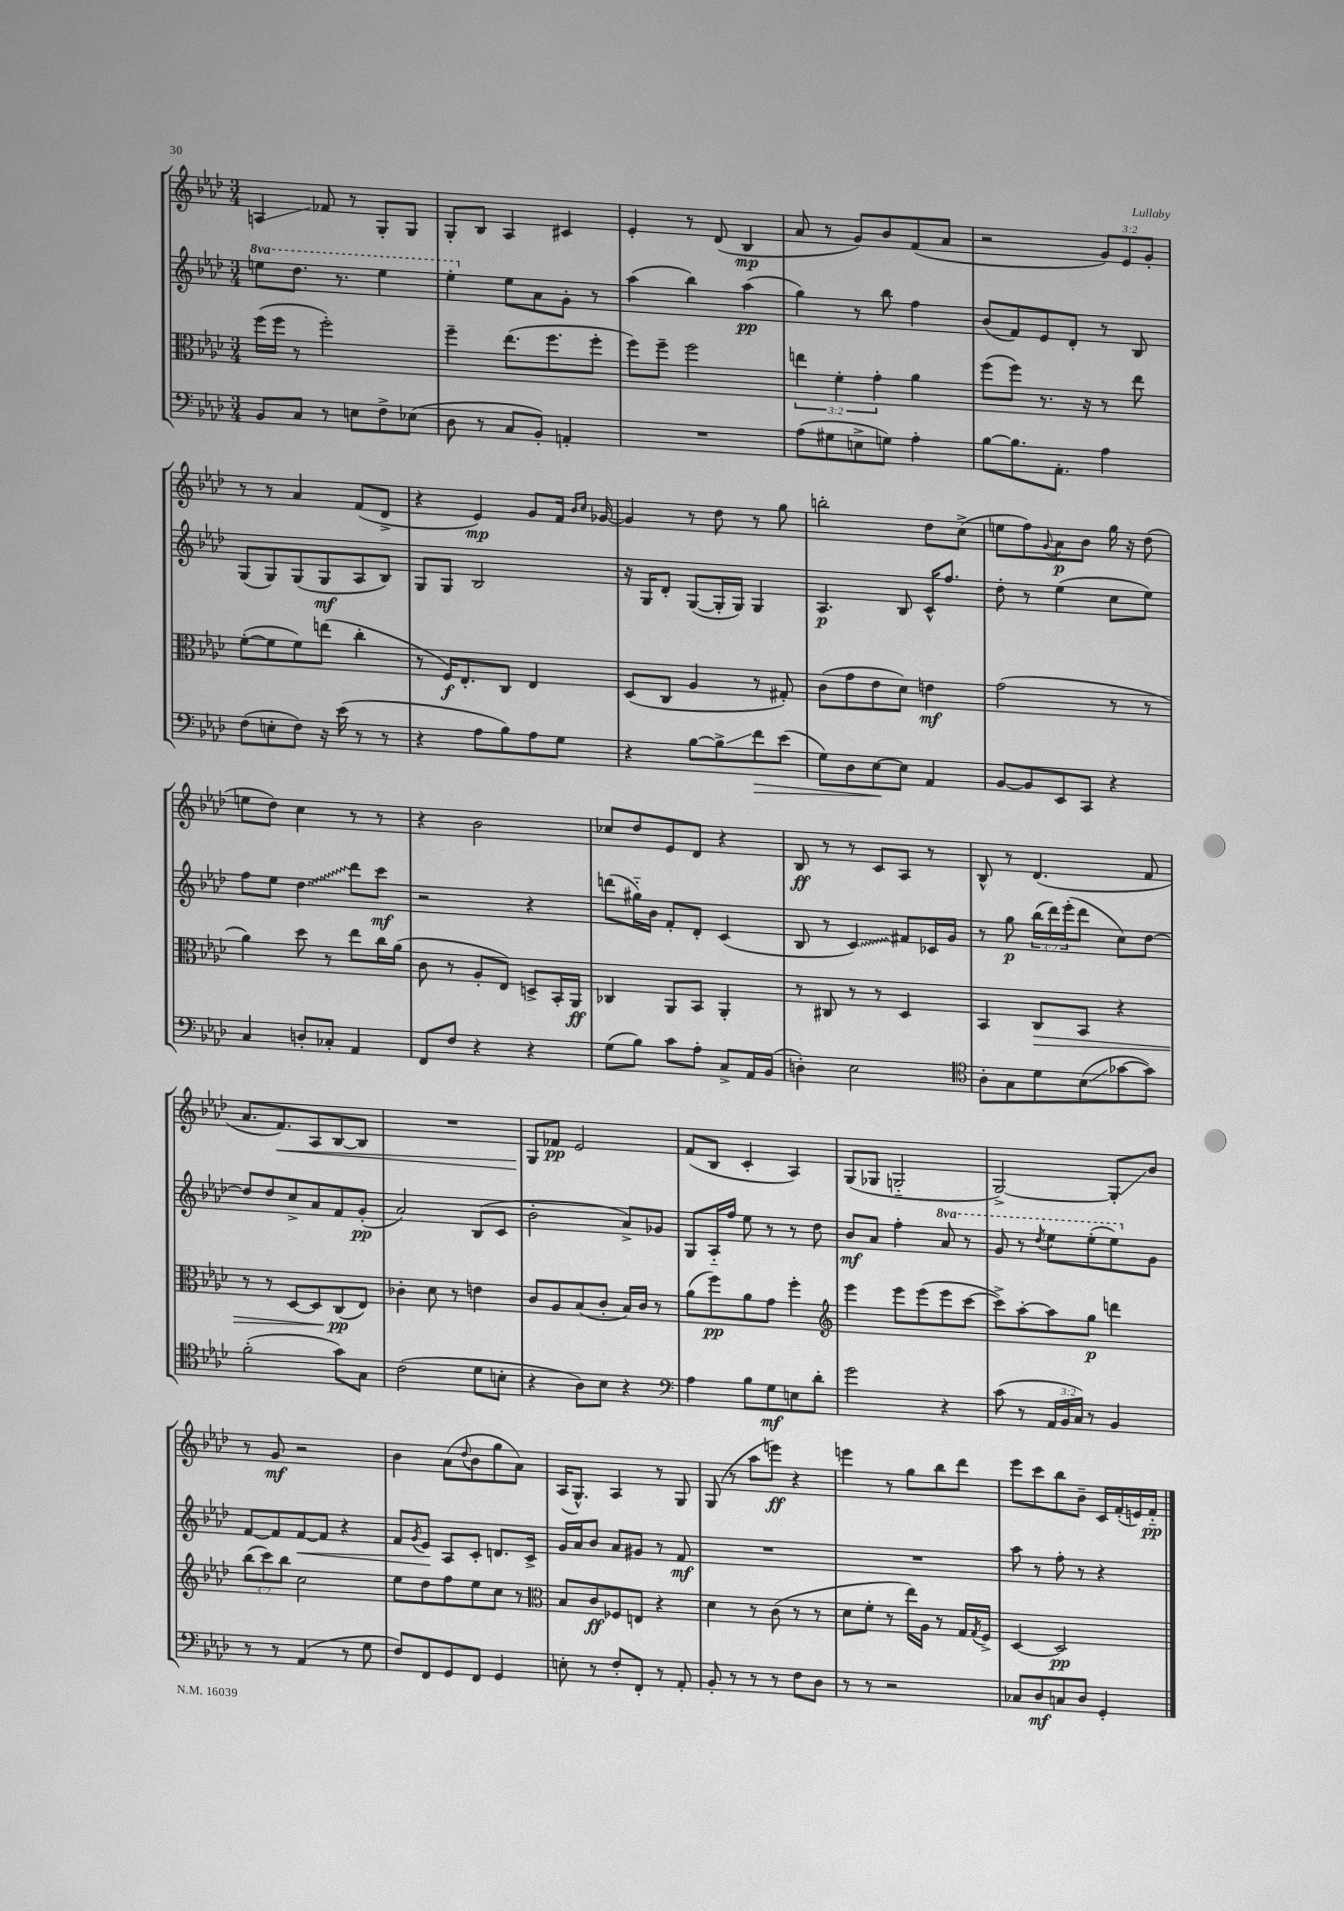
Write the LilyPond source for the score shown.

<<
\new StaffGroup <<
\new Staff = "s0" {
    \clef treble \key aes \major \numericTimeSignature \time 3/4 \override Staff.TupletNumber.text = #tuplet-number::calc-fraction-text
    a4\glissando fes'8 r8 g8-. g8 |
    g8-. bes8 aes4 cis'4 |
    ees'4-. r8 des'8( bes4\mp |
    aes'8 r8 g'8) bes'8 f'8( aes'8 |
    r2 \tuplet 3/2 { g'8) ees'8 g'8-. } |
    r8 r8 aes'4 f'8( des'8-> |
    r4 ees'4\mp) g'8 f'16 \grace { bes'16 c''16 } ges'16~ |
    ges'4 r8 des''8 r8 g''8 |
    b''2-. des''8 c''8->( |
    e''8 f''8) \appoggiatura { g'8 } aes'8\p bes'8 g''16 r16 des''8( |
    e''8 des''8) c''4 r8 r8 |
    r4 bes'2 |
    ces''8 des''8 ees'8 des'8 r4 |
    bes8\ff r8 r8 c'8 aes8 r8 |
    bes8-^ r8 des'4.( f'8 |
    aes'8. f'8.\<) aes8 bes8~ bes8 |
    R2. |
    g8\! fes'8\pp ees'2 |
    f'8( bes8 c'4-. aes4) |
    g8( ges8 g2-_ |
    g2~->) g8-.\glissando bes'8 |
    r8 g'8\mf r2 |
    bes'4 aes'8( \appoggiatura { des''8 } bes'8 g''8 aes'8) |
    aes16( g8.-^) aes4 r8 g8 |
    g8( r8 aes''8 e'''8\ff) r4 |
    e'''4 r8 g''8 bes''8 des'''8 |
    ees'''8 c'''8 bes''8 bes'8-- c'16 f'16-.( e'16) f'16-_\pp \bar "|." |
}
\new Staff = "s1" {
    \clef treble \key aes \major \numericTimeSignature \time 3/4 \override Staff.TupletNumber.text = #tuplet-number::calc-fraction-text \set Staff.ottavationMarkups = #ottavation-simple-ordinals
    \ottava #1 e'''8 des'''8. r8. e'''4 |
    ees'''4-. \ottava #0 ees''8 aes'8 g'8-. r8 |
    aes''4( bes''4) aes''4\pp( |
    g''4) r8 bes''8 f''4 |
    bes'8( f'8) ees'8 des'8-. r8 bes8 |
    g8( g8) g8( g8\mf aes8 bes8) |
    g8 g8 bes2 |
    r16 g16 des'8-. g8~( g16-. g16) g4 |
    aes4.\p bes8 c'16-^ f''8. |
    des''8-. r8 ees''4( c''8 ees''8) |
    f''8 ees''8 \once \override Glissando.style = #'zigzag des''4\glissando des'''8 c'''8\mf |
    r2 r4 |
    d'''8( gis''16-_) bes'16 f'8-. des'8-. c'4( |
    bes8 r8 \once \override Glissando.style = #'zigzag c'4\glissando) fis'8 ces'16 g'16 |
    r8 g''8\p \tuplet 3/2 { bes''16( des'''16) ees'''16-.( } des'''8 c''8) des''8~ |
    des''8 des''8 c''8-> aes'8 f'8 g'8-.\pp( |
    aes'2) bes8( c'8 |
    bes'2-. aes'8->) ges'8 |
    g8 aes16-_ f''16 ees''8 r8 r8 des''8 |
    bes'8\mf aes'8 f''4-. \ottava #1 aes''8 r8 |
    g''8 r8 \acciaccatura { des'''8 } ees'''8 ees'''8-.( ees'''8) \ottava #0 g'8 |
    f'8~ f'8 f'8~\< f'8 r4 |
    f'8 \acciaccatura { g'8 } ees'8\! aes8 c'8-. d'8. c'16-> |
    g'16 aes'16 bes'8 aes'8 gis'8 r8 f'8\mf |
    R2. |
    R2. |
    aes''8 r8 f''8-. r8 r4 \bar "|." |
}
\new Staff = "s2" {
    \clef alto \key aes \major \numericTimeSignature \time 3/4 \override Staff.TupletNumber.text = #tuplet-number::calc-fraction-text
    f''16( f''16 r8 f''2-.) |
    f''4-- ees''8.( f''8. f''8-. |
    f''8) f''8-- f''2 |
    \tuplet 3/2 { e''4 f'4-. g'4-. } aes'4 |
    f''8( f''8) r8. r16 r8 ees''8 |
    f'8~-.( f'8 f'8) e''8( c''4-. |
    r8 f16\f) ees8.-. c8 ees4 |
    des8( c8 aes4 r8 gis8-.) |
    c'8( g'8 ees'8 des'8) e'4\mf |
    g'2( r8 r8 |
    aes'4) des''8 r8 ees''8 c''16 aes'16( |
    c'8 r8 aes8-. ees8) d8-> bes,16-. aes,16\ff |
    ces4 aes,8 bes,8 aes,4-. |
    r8 cis8 r8 r8 des4 |
    bes,4 c8\> bes,8 r4 |
    r8 r8 des8~ des8 c8\pp\!( ees8) |
    ces'4-. des'8 r8 e'4 |
    c'8 aes8 bes8( c'8-. bes16) c'16 r8 |
    aes'8( f''8\pp) aes'8 g'8 f''4-. |
    \clef treble ees'''4 ees'''8 ees'''8( ees'''8 c'''8~ |
    c'''8->) aes''8~-. aes''8 g''8\p d'''4 |
    \tuplet 3/2 { bes''8( c'''8) bes''8 } c''2 |
    ees''8 des''8 f''8 ees''8 c''8 r8 |
    \clef alto bes8 c'8\ff fes8 e8 r4 |
    des'4 r8 c'8( r8 r8 |
    des'8 f'8-. r8 ees''16) aes16 r8 g16 \acciaccatura { g8 } f16-> |
    des4~ des2\pp \bar "|." |
}
\new Staff = "s3" {
    \clef bass \key aes \major \numericTimeSignature \time 3/4 \override Staff.TupletNumber.text = #tuplet-number::calc-fraction-text
    bes,8 c8 r8 e8 f8-> ees8( |
    des8 r8 c8 bes,8-.) a,4-. |
    R2. |
    aes8( gis8 e8-> g8) aes4-. |
    bes8~ bes8. aes,8.-. aes4 |
    f8( e8-. f8) r16 ees'16( r8 r8 |
    r4 aes8 bes8) aes8 g8 |
    r4 bes8~ bes8->\glissando f'8\> ees'8( |
    g8) des8 ees8~\! ees8 aes,4 |
    bes,8~ bes,8 ees,8 c,8 r4 |
    c4 d8-. ces8-. aes,4 |
    f,8 f8 r4 r4 |
    g8( bes8) c'8 aes8-. c8-> aes,16 bes,16( |
    d4-.) ees2 |
    \clef tenor aes8-. g8 des'8 bes8\glissando( ges'8~ ges'8) |
    f'2-.( g'8) g8 |
    c'2( des'8 b8-. |
    r4 aes8) bes8 r4 |
    \clef bass aes4 bes8 g8\mf e8 des'8-. |
    g'2 r4 |
    c'8( r8 \tuplet 3/2 { aes,16 bes,16 c16) } r8 bes,4 |
    r8 r8 aes,4( r8 g8 |
    f8) f,8 g,8 f,8 g,4 |
    e8-. r8 f8-. f,8-. r8 aes,8-. |
    bes,8-. r8 r8 r8 f8 des8 |
    r8 r8 r2 |
    ces8 des8\mf c8 des8 g,4-. \bar "|." |
}
>>
>>
\layout { \context { \Score \remove "Bar_number_engraver" } }
